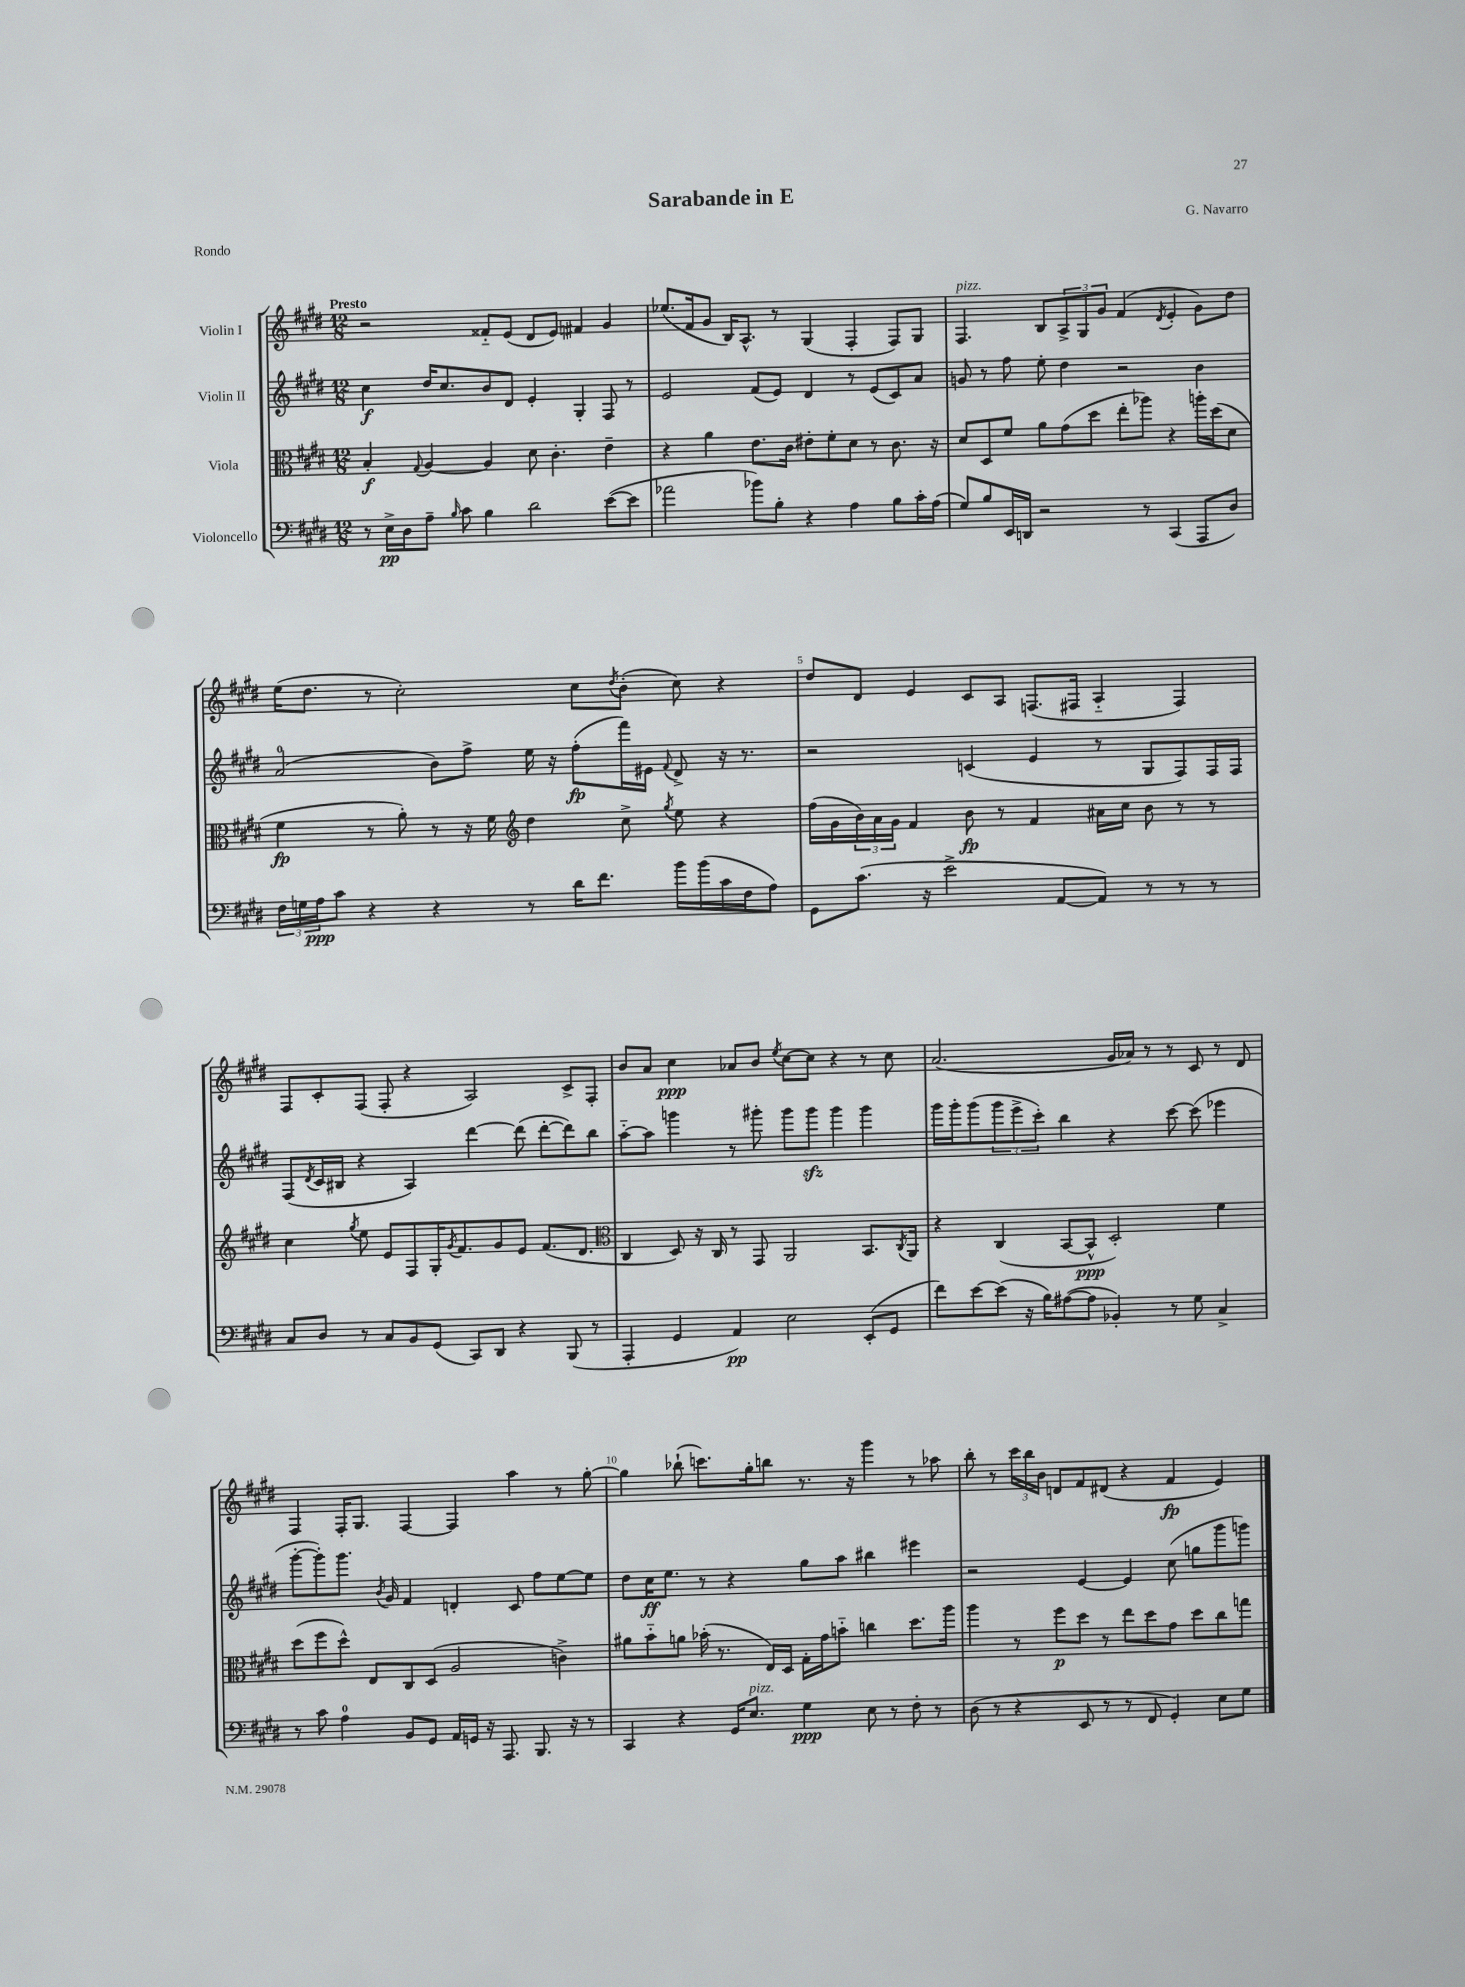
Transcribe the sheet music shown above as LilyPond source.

\header { title = "Sarabande in E" composer = "G. Navarro" piece = "Rondo" }
<<
\new StaffGroup <<
\new Staff = "s0" \with { instrumentName = "Violin I" } {
    \clef treble \key e \major \numericTimeSignature \time 12/8 \tempo "Presto"
    r2 fisis'8-_ e'8( dis'8 e'8) fis'4 gis'4 |
    ees''8.( fis'16 gis'8 b16) a8.-^ r8 gis4( fis4-. fis8) gis8 |
    fis4.^\markup { \italic "pizz." } b8 \tuplet 3/2 { a8-> gis8 gis'8 } fis'4( \acciaccatura { dis'8 } e'4-. gis'8) dis''8 |
    e''16( dis''8. r8 cis''2-.) cis''8 \acciaccatura { dis''8 } b'8-.( cis''8) r4 |
    dis''8 dis'8 e'4 cis'8 a8 f8.( fis16 a4-_ fis4) |
    fis8 cis'8-. fis8( fis8-. r4 a2) cis'8-> fis8-. |
    b'8 a'8 cis''4\ppp aes'8 b'8 \acciaccatura { e''8 } cis''8~ cis''8 r4 r8 cis''8 |
    a'2.( gis'16 aes'16) r8 r8 cis'8 r8 dis'8 |
    fis4 fis16-. gis8. fis4~ fis4 a''4 r8 gis''8~-. |
    gis''4 bes''8-!( c'''8.) gis''16-. b''8 r8. r16 gis'''4 r8 aes''8 |
    b''8-. r8 \tuplet 3/2 { cis'''16 b''16 b'16 } d'8 fis'8 dis'8( r4 fis'4\fp e'4) \bar "|." |
}
\new Staff = "s1" \with { instrumentName = "Violin II" } {
    \clef treble \key e \major \numericTimeSignature \time 12/8
    cis''4\f dis''16 cis''8. b'8 dis'8 e'4-. gis4-. fis8 r8 |
    e'2 fis'8( e'8) dis'4 r8 e'8( cis'8) a'8 |
    g'8 r8 fis''8 e''8-. dis''4 r2 b'4 |
    a'2-0( b'8) fis''8-> e''16 r16 fis''8-.\fp( fis'''16) eis'16 \appoggiatura { fis'8 } dis'8-> r16 r8. |
    r2 c'4( e'4 r8 gis8 fis8) fis16 fis16 |
    fis8( \acciaccatura { dis'8 } cis'16 bis16 r4 a4) dis'''4~ dis'''8( dis'''8~-. dis'''8) b''8 |
    a''8~-_ a''8 g'''4 r8 gis'''8-. gis'''8 gis'''8\sfz gis'''4 gis'''4 |
    gis'''16 gis'''16-. gis'''8( \tuplet 3/2 { gis'''8 e'''8-> cis'''8-.) } b''4 r4 cis'''8~ cis'''8( ees'''4 |
    gis'''8~-. gis'''8-.) gis'''8. \acciaccatura { b'8 } gis'16 fis'4 d'4-. cis'8 fis''8 e''8~ e''8 |
    dis''8 cis''16\ff e''8. r8 r4 gis''8 a''8 bis''4 eis'''4 |
    r2 e'4~ e'4 cis''8( g''8 gis'''8 g'''8) \bar "|." |
}
\new Staff = "s2" \with { instrumentName = "Viola" } {
    \clef alto \key e \major \numericTimeSignature \time 12/8
    b4-.\f \appoggiatura { gis8 } a4~ a4 dis'8 cis'4.-. e'4-- |
    r4 a'4 e'8. cis'16 eis'8-. fis'8-. dis'8 r8 cis'8. r16 |
    dis'8 dis8 fis'8 a'8 gis'8( dis''8 e''8-. aes''8) r4 a''16-. dis''16( dis'8 |
    fis'4\fp r8 a'8-.) r8 r16 fis'16 \clef treble dis''4 cis''8-> \acciaccatura { gis''8 } e''8 r4 |
    fis''16( gis'16 \tuplet 3/2 { b'16) a'16 gis'16 } fis'4 b'8\fp r8 fis'4 ais'16 cis''16 b'8 r8 r8 |
    cis''4 \acciaccatura { gis''8 } e''8 e'8 fis8 gis16-. \acciaccatura { gis'8 } fis'8. gis'8 e'8 fis'8.( dis'8. |
    \clef alto cis4 dis8) r16 cis16 r8 gis,8 a,2 b,8. \acciaccatura { cis8 } a,16 |
    r4 cis4( b,8~ b,8-^\ppp dis2-.) fis'4 |
    dis''8( fis''8 dis''8-^) e8 cis8 dis8( a2 c'4->) |
    ais'8 b'8-_ a'8 bes'16-.( r8. e16) dis16 gis16-. gis'16 b'8-_ c''4 dis''8. a''16 |
    a''4 r8 fis''8\p dis''8 r8 e''8 dis''8 gis'8 dis''8 cis''8 g''8 \bar "|." |
}
\new Staff = "s3" \with { instrumentName = "Violoncello" } {
    \clef bass \key e \major \numericTimeSignature \time 12/8
    r8 e16->\pp dis16 a8-- \grace { b16 } cis'8 b4 dis'2 e'8~( e'8 |
    aes'2 bes'8) b8-. r4 a4 b8 cis'16-. a16( |
    gis8) b8 e,16 d,16 r2 r8 cis,4( a,,8 dis8) |
    \tuplet 3/2 { fis16 g16 a16\ppp } cis'8 r4 r4 r8 dis'16 fis'8. b'16 b'16( cis'16 fis16 a8) |
    gis,8 cis'8.( r16 e'2-> a,8~ a,8) r8 r8 r8 |
    cis8 dis8 r8 cis8 b,8 gis,8( cis,8) dis,8 r4 b,,8( r8 |
    a,,4-. gis,4 a,4\pp) e2 e,8-.( gis,8 |
    fis'8) e'8~ e'8( r16 b16) ais8~( ais8 bes,4-.) r8 gis8 cis4-> |
    r8 cis'8 a4-0 b,8 gis,8 a,16 g,16 r16 a,,8. b,,8. r16 r8 |
    cis,4 r4 gis,16 e8.^\markup { \italic "pizz." } gis4\ppp e8 r8 fis8-. r8 |
    dis8( r8 r4 e,8 r8 r8 fis,8 gis,4-.) e8 gis8 \bar "|." |
}
>>
>>
\layout { \context { \Score \override BarNumber.break-visibility = ##(#f #t #t) barNumberVisibility = #(every-nth-bar-number-visible 5) } }
